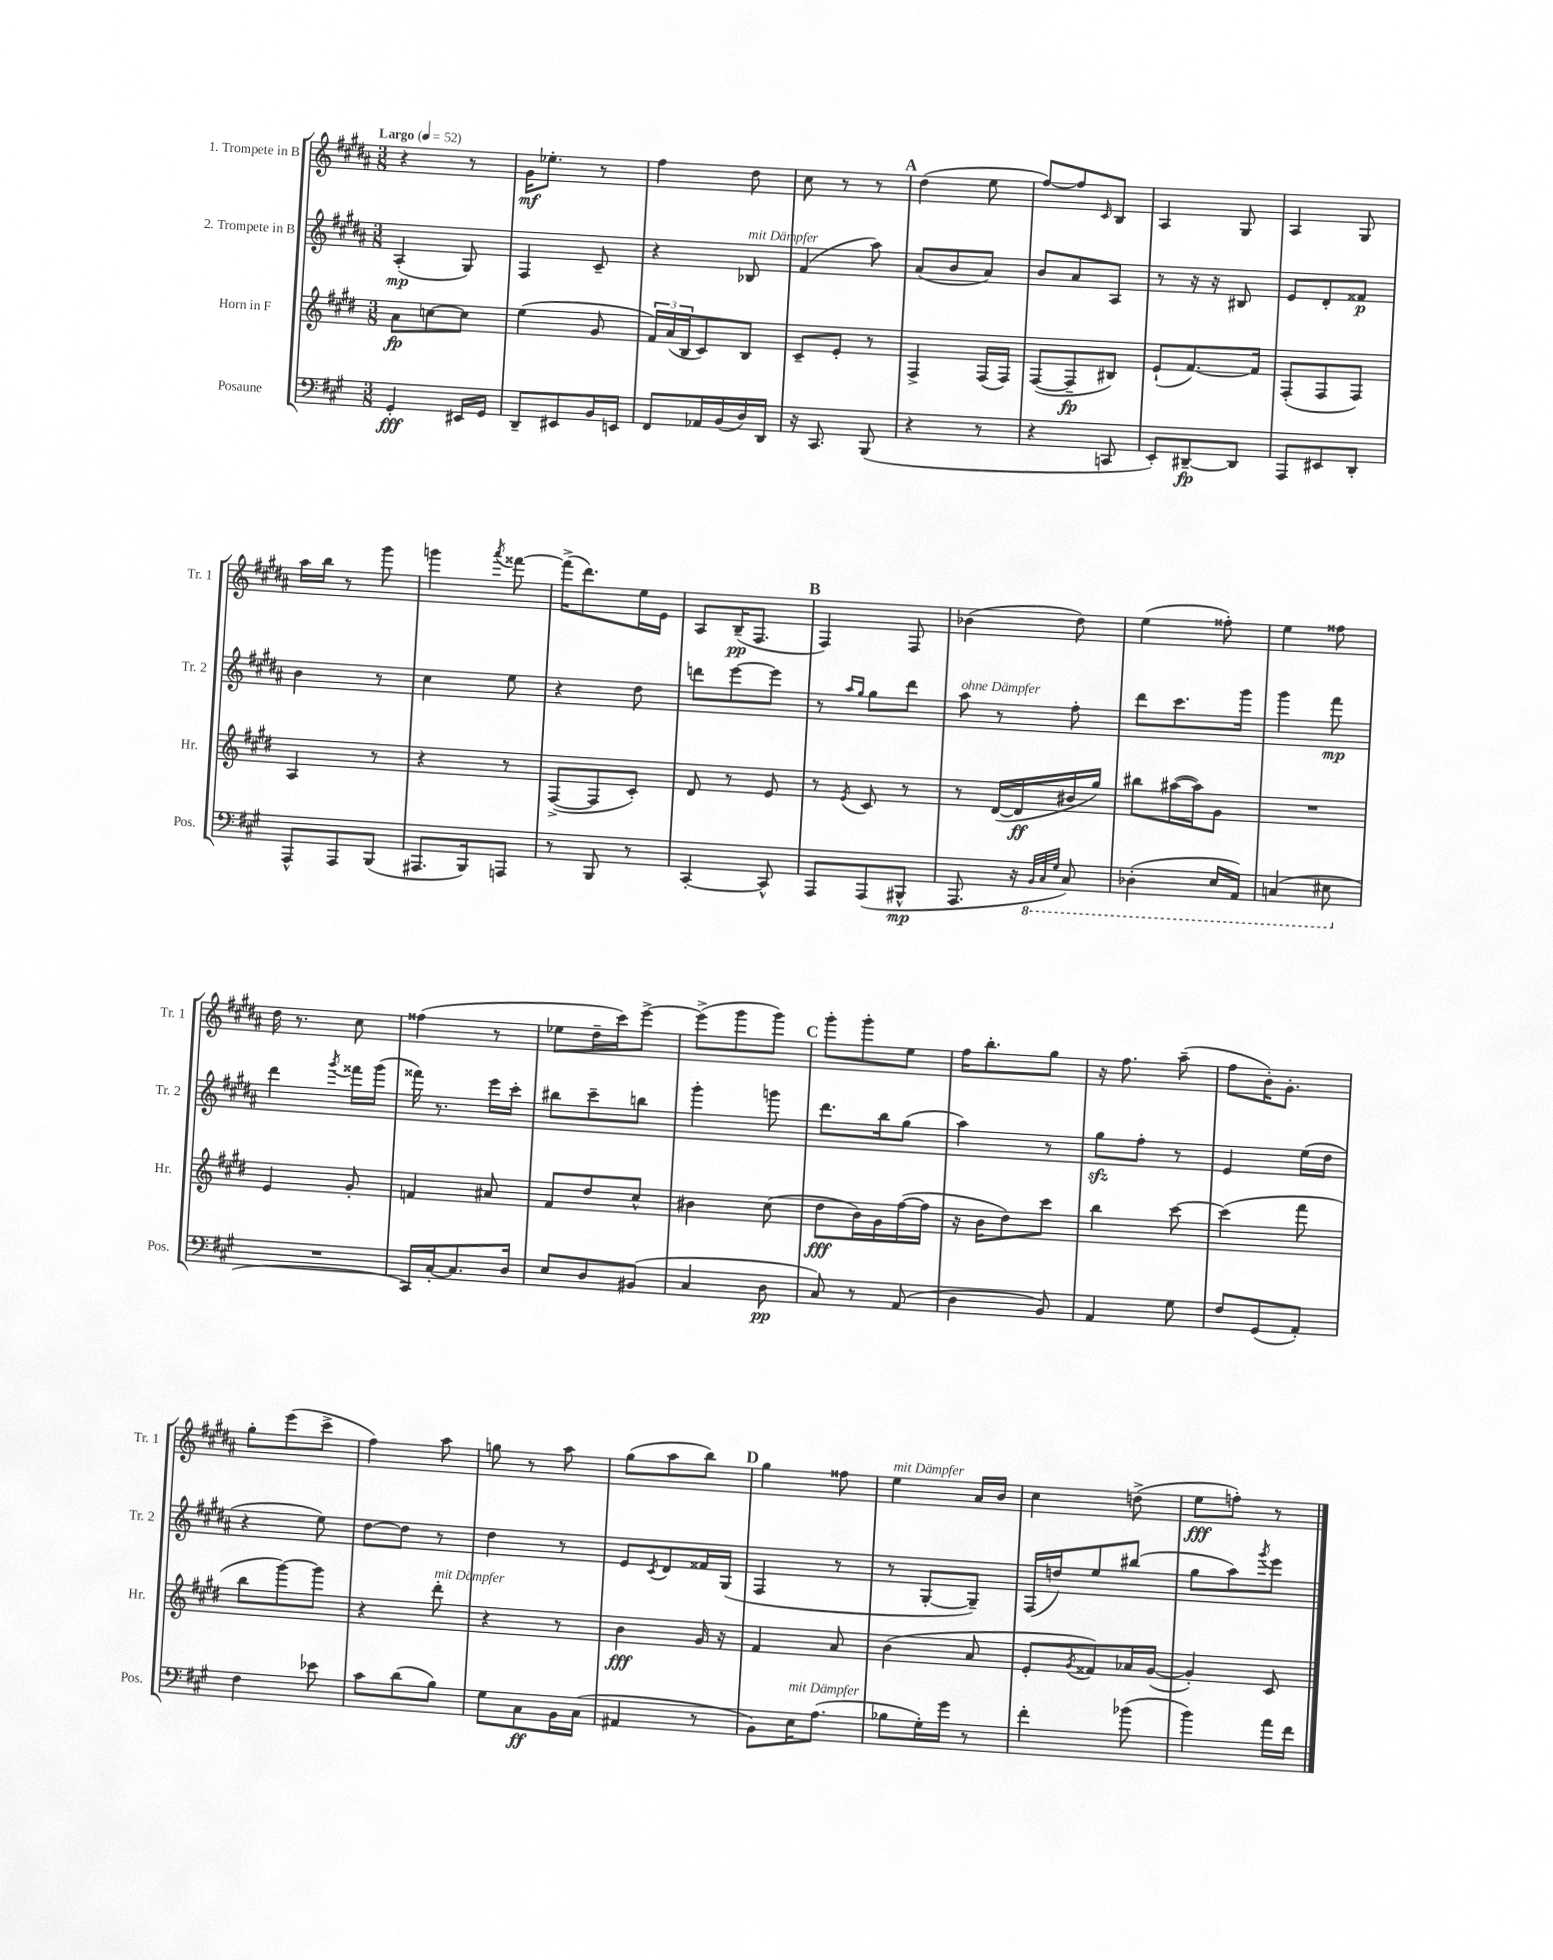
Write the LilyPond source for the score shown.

<<
\new StaffGroup <<
\new Staff = "s0" \with { instrumentName = "1. Trompete in B" shortInstrumentName = "Tr. 1" } {
    \clef treble \key b \major \numericTimeSignature \time 3/8 \tempo "Largo" 4 = 52
    r4 r8 |
    gis'16\mf ees''8.-. r8 |
    fis''4 dis''8 |
    cis''8 r8 r8 |
    \mark \markup { \bold "A" } dis''4( e''8 |
    fis''8~) fis''8 \grace { cis'16 } b8 |
    ais4 gis8 |
    ais4 gis8 |
    ais''16 b''16 r8 gis'''8 |
    g'''4 \acciaccatura { ais'''8 } fisis'''8~ |
    fisis'''16->( dis'''8.) e''16 e'16 |
    ais8 b16--\pp( fis8. |
    \mark \markup { \bold "B" } fis4) fis8 |
    bes'4( dis''8) |
    e''4( fisis''8-.) |
    e''4 fisis''8 |
    dis''16 r8. cis''8 |
    fisis''4( r8 |
    ees''8 dis''16-- cis'''16) e'''8~-> |
    e'''8->( gis'''8 gis'''8) |
    \mark \markup { \bold "C" } gis'''8-. gis'''8-. e''8 |
    fis''16 b''8.-. gis''8 |
    r16 fis''8. ais''8--( |
    fis''8 b'16-.) gis'8.-. |
    gis''8-. e'''8( cis'''8-> |
    fis''4) ais''8 |
    g''8 r8 ais''8 |
    gis''8( ais''8 b''8) |
    \mark \markup { \bold "D" } gis''4 fisis''8 |
    e''4^\markup { \italic "mit Dämpfer" } ais'16 b'16 |
    cis''4 d''8->( |
    e''8\fff f''8-.) r8 \bar "|." |
}
\new Staff = "s1" \with { instrumentName = "2. Trompete in B" shortInstrumentName = "Tr. 2" } {
    \clef treble \key b \major \numericTimeSignature \time 3/8
    ais4-.\mp( gis8) |
    fis4 cis'8-- |
    r4 bes8^\markup { \italic "mit Dämpfer" } |
    fis'4( ais''8) |
    \mark \markup { \bold "A" } ais'8( b'8 ais'8) |
    b'8 ais'8 ais8 |
    r8 r16 r16 bis8 |
    e'8 dis'8-. fisis'8\p |
    b'4 r8 |
    cis''4 e''8 |
    r4 dis''8 |
    d'''8 e'''8~ e'''8 |
    \mark \markup { \bold "B" } r8 \grace { ais''16 gis''16 } gis''8 dis'''8 |
    ais''8^\markup { \italic "ohne Dämpfer" } r8 fis''8-. |
    dis'''8 cis'''8. gis'''16 |
    gis'''4 fis'''8\mp |
    dis'''4 \acciaccatura { gis'''8 } fisis'''16 gis'''16( |
    fisis'''16) r8. e'''16 cis'''16-. |
    bis''8 cis'''8-- b''8 |
    gis'''4-. g'''8 |
    \mark \markup { \bold "C" } dis'''8. b''16 gis''8( |
    ais''4) r8 |
    gis''8\sfz fis''8-. r8 |
    e'4 e''16( dis''16 |
    r4 e''8) |
    dis''8~ dis''8 r8 |
    dis''4 r8 |
    e'8 \acciaccatura { cis'8 } dis'8 fisis'16 gis16( |
    \mark \markup { \bold "D" } fis4 r8 |
    r8 gis8~-. gis8--) |
    fis16( d''16) e''8 bis''8( |
    gis''8 ais''8) \acciaccatura { gis'''8 } e'''8 \bar "|." |
}
\new Staff = "s2" \with { instrumentName = "Horn in F" shortInstrumentName = "Hr." } {
    \clef treble \key e \major \numericTimeSignature \time 3/8
    a'8\fp c''8~ c''8 |
    e''4( gis'8 |
    \tuplet 3/2 { fis'16) a'16( b16 } cis'8) b8 |
    cis'8-- e'8-. r8 |
    \mark \markup { \bold "A" } fis4-> fis16( fis16) |
    fis8~( fis8--\fp bis8) |
    e'8-!( fis'8.~) fis'16 |
    fis8-.( fis8 fis8) |
    a4 r8 |
    r4 r8 |
    fis8~->( fis8 cis'8-.) |
    dis'8 r8 e'8 |
    \mark \markup { \bold "B" } r8 \acciaccatura { e'8 } cis'8 r8 |
    r8 dis'16~( dis'16\ff bis'16 gis''16) |
    bis''8 ais''16~( ais''16) gis'8 |
    R4. |
    e'4 gis'8-. |
    f'4 ais'8 |
    fis'8 dis''8 cis''8-^ |
    bis'4 cis''8( |
    \mark \markup { \bold "C" } dis''8\fff b'16) gis'16 fis''16~( fis''16 |
    r16 b'16 dis''8) cis'''8 |
    b''4 cis'''8~ |
    cis'''4( fis'''8 |
    b''8 gis'''8~) gis'''8 |
    r4 dis'''8-.^\markup { \italic "mit Dämpfer" } |
    r4 r8 |
    b'4\fff gis'16 r16 |
    \mark \markup { \bold "D" } fis'4 a'8 |
    b'4( a'8 |
    e'8-. \acciaccatura { gis'8 } fisis'8) aes'16 gis'16~( |
    gis'4-.) cis'8 \bar "|." |
}
\new Staff = "s3" \with { instrumentName = "Posaune" shortInstrumentName = "Pos." } {
    \clef bass \key a \major \numericTimeSignature \time 3/8
    gis,4-.\fff eis,16 gis,16 |
    d,8-- eis,8 b,16 e,16 |
    fis,8 aes,16 b,16( d16) d,16 |
    r16 cis,8. b,,8( |
    \mark \markup { \bold "A" } r4 r8 |
    r4 c,8 |
    e,8-.) dis,8~--\fp dis,8 |
    a,,8 eis,8 d,8-. |
    a,,8-^ a,,8 b,,8( |
    ais,,8. b,,16) a,,8 |
    r8 b,,8 r8 |
    cis,4~-. cis,8-^ |
    \mark \markup { \bold "B" } a,,8 a,,8( bis,,8-^\mp |
    a,,8. r16 \ottava #-1 \grace { b,,32 cis,32 gis,32 } cis,8) |
    des,4-.( e,16 a,,16) |
    c,4( eis,8 \ottava #0 |
    R4. |
    cis,16) cis16~-. cis8. d16 |
    e8 d8 bis,8( |
    cis4 d8\pp |
    \mark \markup { \bold "C" } cis8) r8 a,8( |
    d4 b,8) |
    a,4 gis8 |
    fis8 gis,8( a,8-.) |
    fis4 ees'8 |
    cis'8 d'8( b8) |
    gis8 cis8\ff b,16 cis16( |
    ais,4 r8 |
    \mark \markup { \bold "D" } b,8) e16^\markup { \italic "mit Dämpfer" } a8.( |
    bes8 gis16-.) gis'16 r8 |
    fis'4-. bes'8( |
    b'4) a'16 fis'16 \bar "|." |
}
>>
>>
\layout { \context { \Score \remove "Bar_number_engraver" } }
